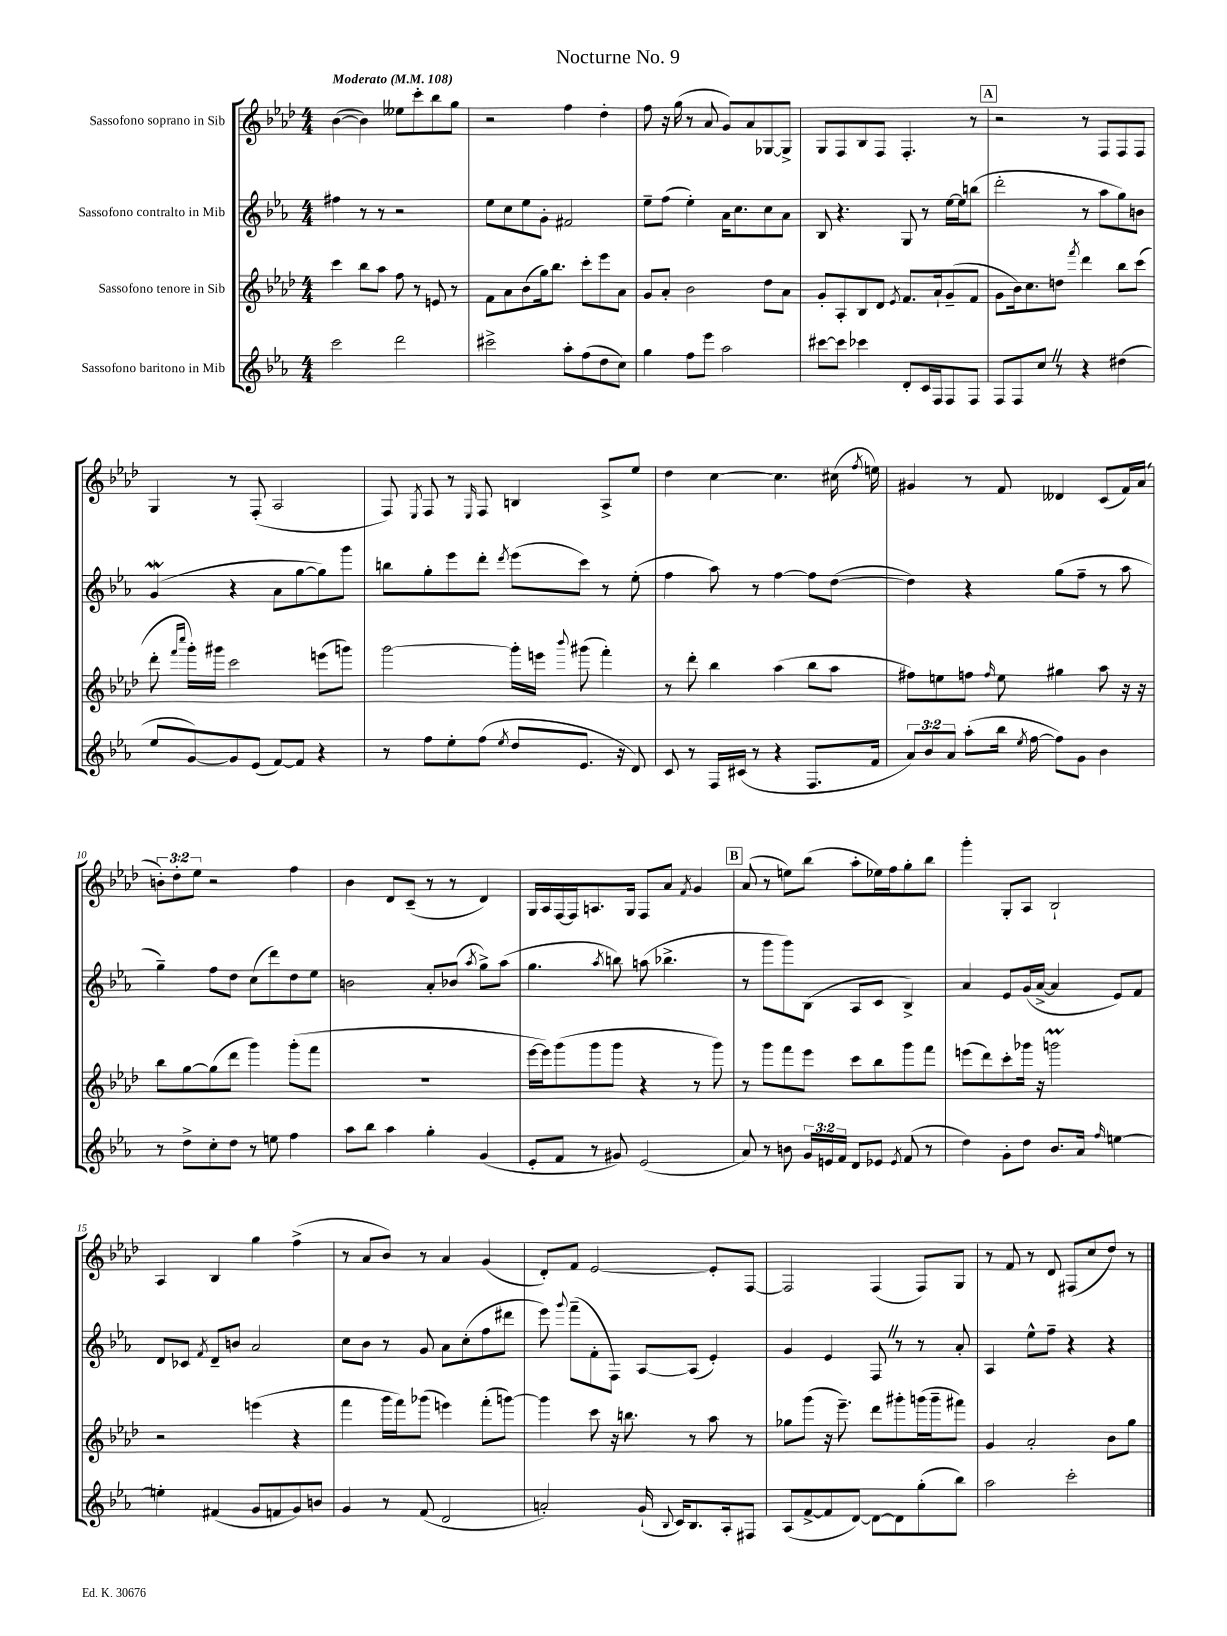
\header { title = "Nocturne No. 9" }
<<
\new StaffGroup <<
\new Staff = "s0" \with { instrumentName = "Sassofono soprano in Sib" } {
    \clef treble \key aes \major \numericTimeSignature \time 4/4 \override Staff.TupletNumber.text = #tuplet-number::calc-fraction-text \tempo "Moderato" 4 = 108
    \autoBeamOff bes'4~( bes'4) eeses''8[ c'''8-. bes''8 g''8] |
    r2 f''4 des''4-. |
    f''8 r16 g''16( r8 aes'8 g'8[) aes'8 ges8~ ges8]-> |
    g8[ f8 bes8 f8] f4.-. r8 |
    \mark \markup { \box "A" } r2 r8 f8[ f8 f8] |
    g4 r8 f8-.( aes2 |
    f8) \acciaccatura { ees8 } f8 r8 \grace { ees16 } f8 b4 aes8[-> ees''8] |
    des''4 c''4~ c''4. cis''16( \acciaccatura { f''8 } e''16) |
    gis'4 r8 f'8 deses'4 c'8[( f'16) aes'16]( |
    \tuplet 3/2 { b'8[-.) des''8-. ees''8] } r2 f''4 |
    bes'4 des'8[ c'8]--( r8 r8 des'4) |
    g16[ aes16 f16~ f16 a8. g16] f8[ aes'8] \acciaccatura { f'8 } g'4 |
    \mark \markup { \box "B" } aes'8( r8 e''8[) bes''8]( aes''8[-. ees''16) f''16 g''8-. bes''8] |
    g'''4-. g8[-. aes8] bes2-! |
    aes4 bes4 g''4 f''4->( |
    r8 aes'8[ bes'8]) r8 aes'4 g'4( |
    des'8[-.) f'8] ees'2~ ees'8[-. f8]~ |
    f2 f4( f8[) g8] |
    r8 f'8 r8 des'8 fis8[( c''8 des''8]) r8 \bar "|." |
}
\new Staff = "s1" \with { instrumentName = "Sassofono contralto in Mib" } {
    \clef treble \key ees \major \numericTimeSignature \time 4/4
    \autoBeamOff fis''4 r8 r8 r2 |
    ees''8[ c''8 ees''8 g'8]-. fis'2 |
    ees''8[-- f''8]( ees''4-.) aes'16[ c''8. c''8 aes'8] |
    bes8 r4. g8 r8 ees''16[~ ees''16 b''8]( |
    \mark \markup { \box "A" } d'''2-. r8 aes''8[ g''8) b'8] |
    g'4\mordent( r4 aes'8[ g''8~ g''8) g'''8] |
    b''8[ g''8-. ees'''8 d'''8]-. \acciaccatura { d'''8 } ees'''8[( c'''8]) r8 ees''8-.( |
    f''4 aes''8) r8 f''4~ f''8[ d''8]~( |
    d''4) r4 g''8[( f''8]-- r8 aes''8 |
    g''4--) f''8[ d''8] c''8[( d'''8) d''8 ees''8] |
    b'2 aes'8[-. bes'8]( \acciaccatura { aes''8 } g''8[->) aes''8]( |
    g''4. \acciaccatura { aes''8 } b''8) a''8( bes''4.-> |
    \mark \markup { \box "B" } r8 g'''8[ g'''8) bes8]( aes8[ c'8] bes4->) |
    aes'4 ees'8[ g'16( aes'16]~-> aes'4 ees'8[) f'8] |
    d'8[ ces'8] \acciaccatura { f'8 } d'8[-- b'8] aes'2 |
    c''8[ bes'8] r8 g'8 aes'8[ c''8-.( f''8 dis'''8] |
    ees'''8) \appoggiatura { g'''8 } f'''8[--( f'8-. f8]) aes8[~ aes8]( ees'4-.) |
    g'4 ees'4 f8 \once \override BreathingSign.text = \markup { \musicglyph "scripts.caesura.straight" } \breathe r8 r8 aes'8-. |
    aes4 ees''8[-^ f''8]-- r4 r4 \bar "|." |
}
\new Staff = "s2" \with { instrumentName = "Sassofono tenore in Sib" } {
    \clef treble \key aes \major \numericTimeSignature \time 4/4
    \autoBeamOff c'''4 bes''8[ aes''8] f''8 r8 e'8 r8 |
    f'8[ aes'8 bes'8( g''16) bes''8.] c'''8[-. ees'''8 aes'8] |
    g'8[ aes'8]-. bes'2 des''8[ aes'8] |
    g'8[-. aes8-. bes8 des'8] \acciaccatura { ees'8 } f'8.[ aes'16-! g'8--( f'8] |
    \mark \markup { \box "A" } g'8[ bes'16) c''8. d''8] \acciaccatura { f'''8 } des'''4 bes''8[ c'''8]( |
    des'''8-. \grace { f'''16[ c''''16] } g'''16[-.) gis'''16] c'''2 e'''8[( g'''8]) |
    g'''2~ g'''16[-. e'''16] \appoggiatura { bes'''8 } gis'''8( f'''4-.) |
    r8 des'''8-. bes''4 aes''4( bes''8[ aes''8] |
    fis''8[) e''8 f''8] \grace { f''16 } e''8 gis''4 aes''8 r16 r16 |
    bes''8[ g''8~ g''8( des'''8] g'''4) g'''8[-.( f'''8] |
    R1 |
    ees'''16[~ ees'''16) g'''8( g'''8 g'''8] r4 r8 g'''8) |
    \mark \markup { \box "B" } r8 g'''8[ f'''8 ees'''8] c'''8[ bes''8 g'''8 f'''8] |
    e'''8[( des'''8) c'''8-. ges'''16] r16 g'''2\prall |
    r2 e'''4( r4 |
    f'''4 g'''16[ f'''16) ges'''8]( e'''4) f'''8[-.( g'''8]~) |
    g'''4 c'''8 r16 b''8. r8 aes''8 r8 |
    ges''8[ g'''8]( r16 ees'''8.--) des'''8[ gis'''8-. g'''16( g'''16-- fis'''8]) |
    g'4 aes'2-. bes'8[ g''8] \bar "|." |
}
\new Staff = "s3" \with { instrumentName = "Sassofono baritono in Mib" } {
    \clef treble \key ees \major \numericTimeSignature \time 4/4 \override Staff.TupletNumber.text = #tuplet-number::calc-fraction-text
    \autoBeamOff c'''2 d'''2 |
    cis'''2-> aes''8[-. f''8( d''8 c''8]) |
    g''4 f''8[ ees'''8] aes''2 |
    cis'''8[~ cis'''8] ces'''4 d'8[-. c'16 f16 f8 f8] |
    \mark \markup { \box "A" } f8[ f8 c''8] \once \override BreathingSign.text = \markup { \musicglyph "scripts.caesura.straight" } \breathe r8 r4 dis''4( |
    ees''8[ g'8~) g'8 ees'8]( f'8[~) f'8] r4 |
    r8 f''8[ ees''8-. f''8]( \acciaccatura { ees''8 } d''8[ ees'8.] r16 d'8) |
    c'8 r8 f16[ cis'16]( r8 r4 f8.[ f'16] |
    \tuplet 3/2 { aes'8[) bes'8 aes'8] } aes''8[-.( bes''16] \acciaccatura { ees''8 } f''16~ f''8[) g'8] bes'4 |
    r8 d''8[-> c''8-. d''8] r8 e''8 f''4 |
    aes''8[ bes''8] aes''4 g''4-. g'4( |
    ees'8[-. f'8] r8 gis'8) ees'2( |
    \mark \markup { \box "B" } aes'8) r8 b'8 \tuplet 3/2 { g'16[ e'16 f'16] } d'8[ ees'8] \acciaccatura { ees'8 } f'8( r8 |
    d''4) g'8[-. d''8] bes'8.[ aes'16] \grace { f''16 } e''4~ |
    e''4-. fis'4( g'8[ f'8 g'8) b'8] |
    g'4 r8 f'8( d'2 |
    a'2-.) g'16-!( \appoggiatura { bes8 } c'16[) bes8. aes16-. fis8] |
    aes8[( f'8~-> f'8 d'8]~) d'8[~ d'8 g''8-.( bes''8]) |
    aes''2 c'''2-. \bar "|." |
}
>>
>>
\layout { \context { \Score \override BarNumber.break-visibility = ##(#f #t #t) barNumberVisibility = #(every-nth-bar-number-visible 5) } }
